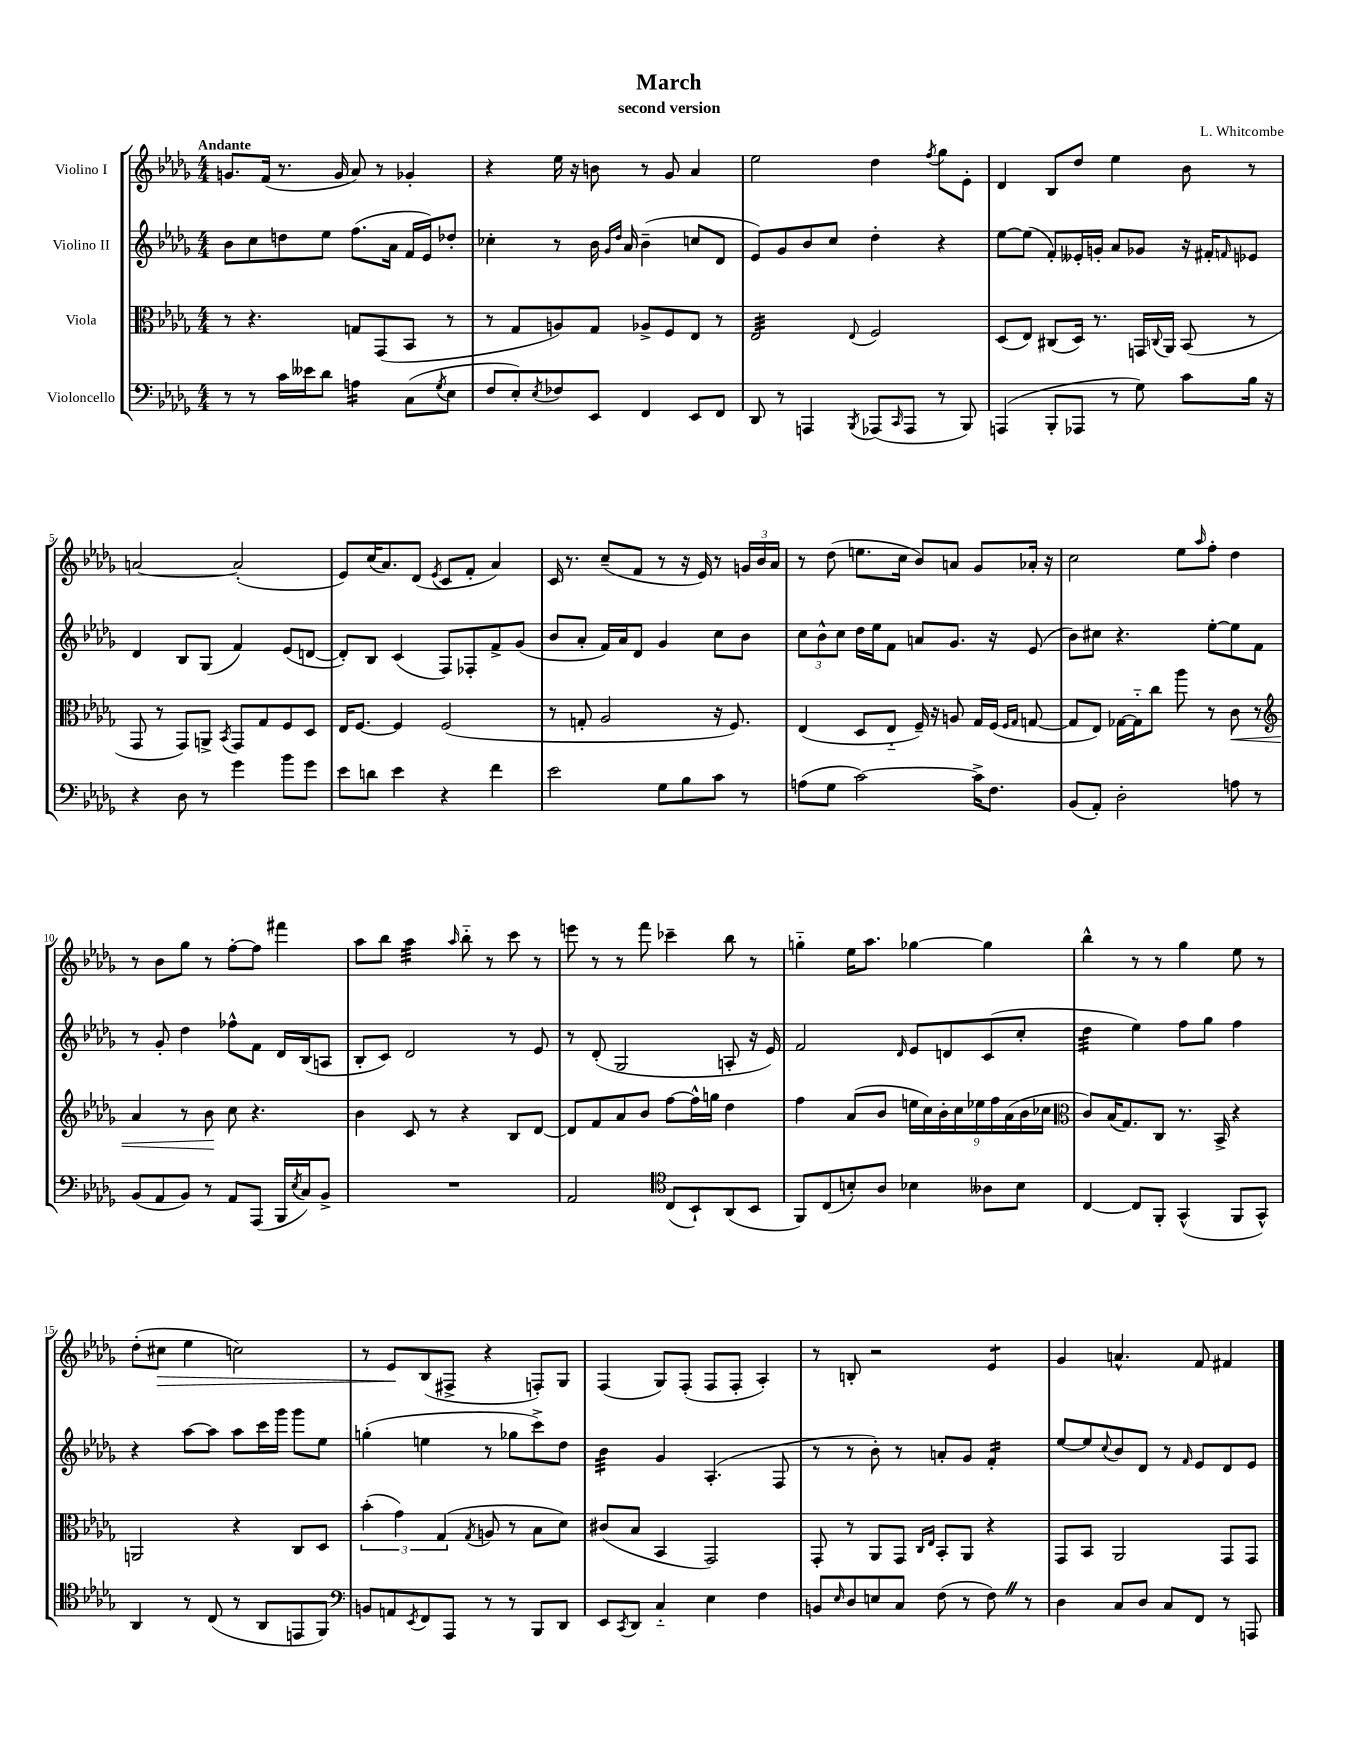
\header { title = "March" composer = "L. Whitcombe" subtitle = "second version" }
<<
\new StaffGroup <<
\new Staff = "s0" \with { instrumentName = "Violino I" } {
    \clef treble \key des \major \numericTimeSignature \time 4/4 \tempo "Andante"
    g'8. f'16( r8. g'16 aes'8) r8 ges'4-. |
    r4 ees''16 r16 b'8 r8 ges'8 aes'4 |
    ees''2 des''4 \acciaccatura { f''8 } ges''8 ees'8-. |
    des'4 bes8 des''8 ees''4 bes'8 r8 |
    a'2~ a'2-.( |
    ees'8) c''16( aes'8.) des'8( \acciaccatura { ees'8 } c'8 f'8-. aes'4) |
    c'16 r8. c''8--( f'8 r8 r16 ees'16) r8 \tuplet 3/2 { g'16 bes'16 aes'16 } |
    r8 des''8( e''8. c''16 bes'8) a'8 ges'8 aes'16-. r16 |
    c''2 ees''8 \grace { aes''16 } f''8-. des''4 |
    r8 bes'8 ges''8 r8 f''8~-. f''8 fis'''4 |
    aes''8 bes''8 aes''4:32 \grace { aes''16 } bes''8-_ r8 c'''8 r8 |
    e'''8 r8 r8 f'''8 ces'''4-- bes''8 r8 |
    g''4-_ ees''16 aes''8. ges''4~ ges''4 |
    bes''4-^ r8 r8 ges''4 ees''8 r8 |
    des''8-.( cis''8\> ees''4 c''2) |
    r8 ees'8\! bes8( fis8-> r4 f8-.) ges8 |
    f4( ges8) f8-.( f8 f8-. aes4-.) |
    r8 b8-. r2 ees'4:8 |
    ges'4 a'4.-^ f'8 fis'4 \bar "|." |
}
\new Staff = "s1" \with { instrumentName = "Violino II" } {
    \clef treble \key des \major \numericTimeSignature \time 4/4
    bes'8 c''8 d''8 ees''8 f''8.( aes'16 f'16 ees'16) des''8-. |
    ces''4-. r8 bes'16 \grace { ges'16 des''16 } aes'16 bes'4--( c''8 des'8 |
    ees'8) ges'8 bes'8 c''8 des''4-. r4 |
    ees''8~ ees''8( f'8-.) eeses'16-. g'16-. aes'8 ges'8 r16 fis'16-. \grace { f'16 } ees'8 |
    des'4 bes8 ges8( f'4) ees'8( d'8~ |
    d'8-.) bes8 c'4( f8) fes8-. f'8-> ges'8( |
    bes'8 aes'8-. f'16) aes'16 des'8 ges'4 c''8 bes'8 |
    \tuplet 3/2 { c''8 bes'8-^ c''8 } des''16 ees''16 f'8 a'8 ges'8. r16 ees'8( |
    bes'8) cis''8 r4. ees''8~-. ees''8 f'8 |
    r8 ges'8-. des''4 fes''8-^ f'8 des'16 bes16( a8 |
    bes8-. c'8) des'2 r8 ees'8 |
    r8 des'8-.( ges2 a8-. r16 ees'16) |
    f'2 \grace { des'16 } ees'8 d'8 c'8( c''8-. |
    des''4:32 ees''4) f''8 ges''8 f''4 |
    r4 aes''8~ aes''8 aes''8 c'''16 ges'''16 ges'''8 ees''8 |
    g''4-.( e''4 r8 ges''8 c'''8->) des''8 |
    bes'4:32 ges'4 aes4.-.( f8 |
    r8 r8 bes'8-.) r8 a'8-. ges'8 f'4:16-. |
    ees''8~ ees''8 \appoggiatura { c''8 } bes'8 des'8 r8 \grace { f'16 } ees'8 des'8 ees'8 \bar "|." |
}
\new Staff = "s2" \with { instrumentName = "Viola" } {
    \clef alto \key des \major \numericTimeSignature \time 4/4
    r8 r4. g8 ges,8( bes,8 r8 |
    r8 ges8 a8) ges8 aes8-> f8 ees8 r8 |
    ees2:32 \appoggiatura { ees8 } f2 |
    des8( ees8) cis8( des16) r8. g,16 \appoggiatura { c8 } aes,16 bes,8( r8 |
    ges,8 r8 ges,8) a,8-> \acciaccatura { bes,8 } ges,8 ges8 f8 des8 |
    ees16 f8.~ f4 f2( |
    r8 g8-. aes2 r16 f8.) |
    ees4( des8 ees8-_ f16--) r16 a8 ges16 f16( \grace { f16 ges16 } g8~ |
    g8 ees8) ges16~ ges16-_ c''8 aes''8 r8 c'8\< r8 |
    \clef treble aes'4 r8 bes'8\! c''8 r4. |
    bes'4 c'8 r8 r4 bes8 des'8~ |
    des'8 f'8 aes'8 bes'8 f''8~ f''16-^ g''16 des''4 |
    f''4 aes'8( bes'8 \tuplet 9/8 { e''16 c''16) bes'16-. c''16 ees''16 f''16 aes'16( bes'16 ces''16 } |
    \clef alto c'8) bes16( ges8.) c8 r8. bes,16-> r4 |
    a,2 r4 c8 des8 |
    \tuplet 3/2 { bes'4-.( ges'4) ges4( } \acciaccatura { ges8 } a8 r8 bes8 des'8) |
    cis'8( bes8 bes,4 ges,2) |
    ges,8-. r8 aes,8 ges,8 \grace { c16 ees16 } bes,8-. aes,8 r4 |
    ges,8 bes,8 aes,2 ges,8 ges,8 \bar "|." |
}
\new Staff = "s3" \with { instrumentName = "Violoncello" } {
    \clef bass \key des \major \numericTimeSignature \time 4/4
    r8 r8 c'16 eeses'16 des'8 a4:16 c8( \acciaccatura { ges8 } ees8 |
    f8 ees8-.) \acciaccatura { ees8 } fes8 ees,8 f,4 ees,8 f,8 |
    des,8 r8 a,,4 \acciaccatura { bes,,8 } aes,,8( \grace { c,16 } aes,,8 r8 bes,,8) |
    a,,4( bes,,8-. aes,,8 r8 ges8) c'8 bes16 r16 |
    r4 des8 r8 ges'4 bes'8 ges'8 |
    ees'8 d'8 ees'4 r4 f'4 |
    ees'2 ges8 bes8 c'8 r8 |
    a8( ges8 c'2~) c'16-> f8. |
    bes,8( aes,8-.) des2-. a8 r8 |
    bes,8( aes,8 bes,8) r8 aes,8 aes,,8( bes,,16 \acciaccatura { ees8 } c16) bes,8-> |
    R1 |
    aes,2 \clef tenor c8( bes,8-!) aes,8( bes,8 |
    f,8) c8( b8-.) aes8 bes4 aeses8 bes8 |
    c4~ c8 f,8-. ges,4-^( f,8 ges,8-^) |
    aes,4 r8 c8( r8 aes,8 e,8 f,8) |
    \clef bass b,8 a,8 \acciaccatura { ees,8 } f,8 aes,,8 r8 r8 bes,,8 des,8 |
    ees,8 \acciaccatura { c,8 } des,8 c4-_ ees4 f4 |
    b,8 \grace { ees16 } des8 e8 c8 f8( r8 f8) \once \override BreathingSign.text = \markup { \musicglyph "scripts.caesura.straight" } \breathe r8 |
    des4 c8 des8 c8 f,8 r8 a,,8 \bar "|." |
}
>>
>>
